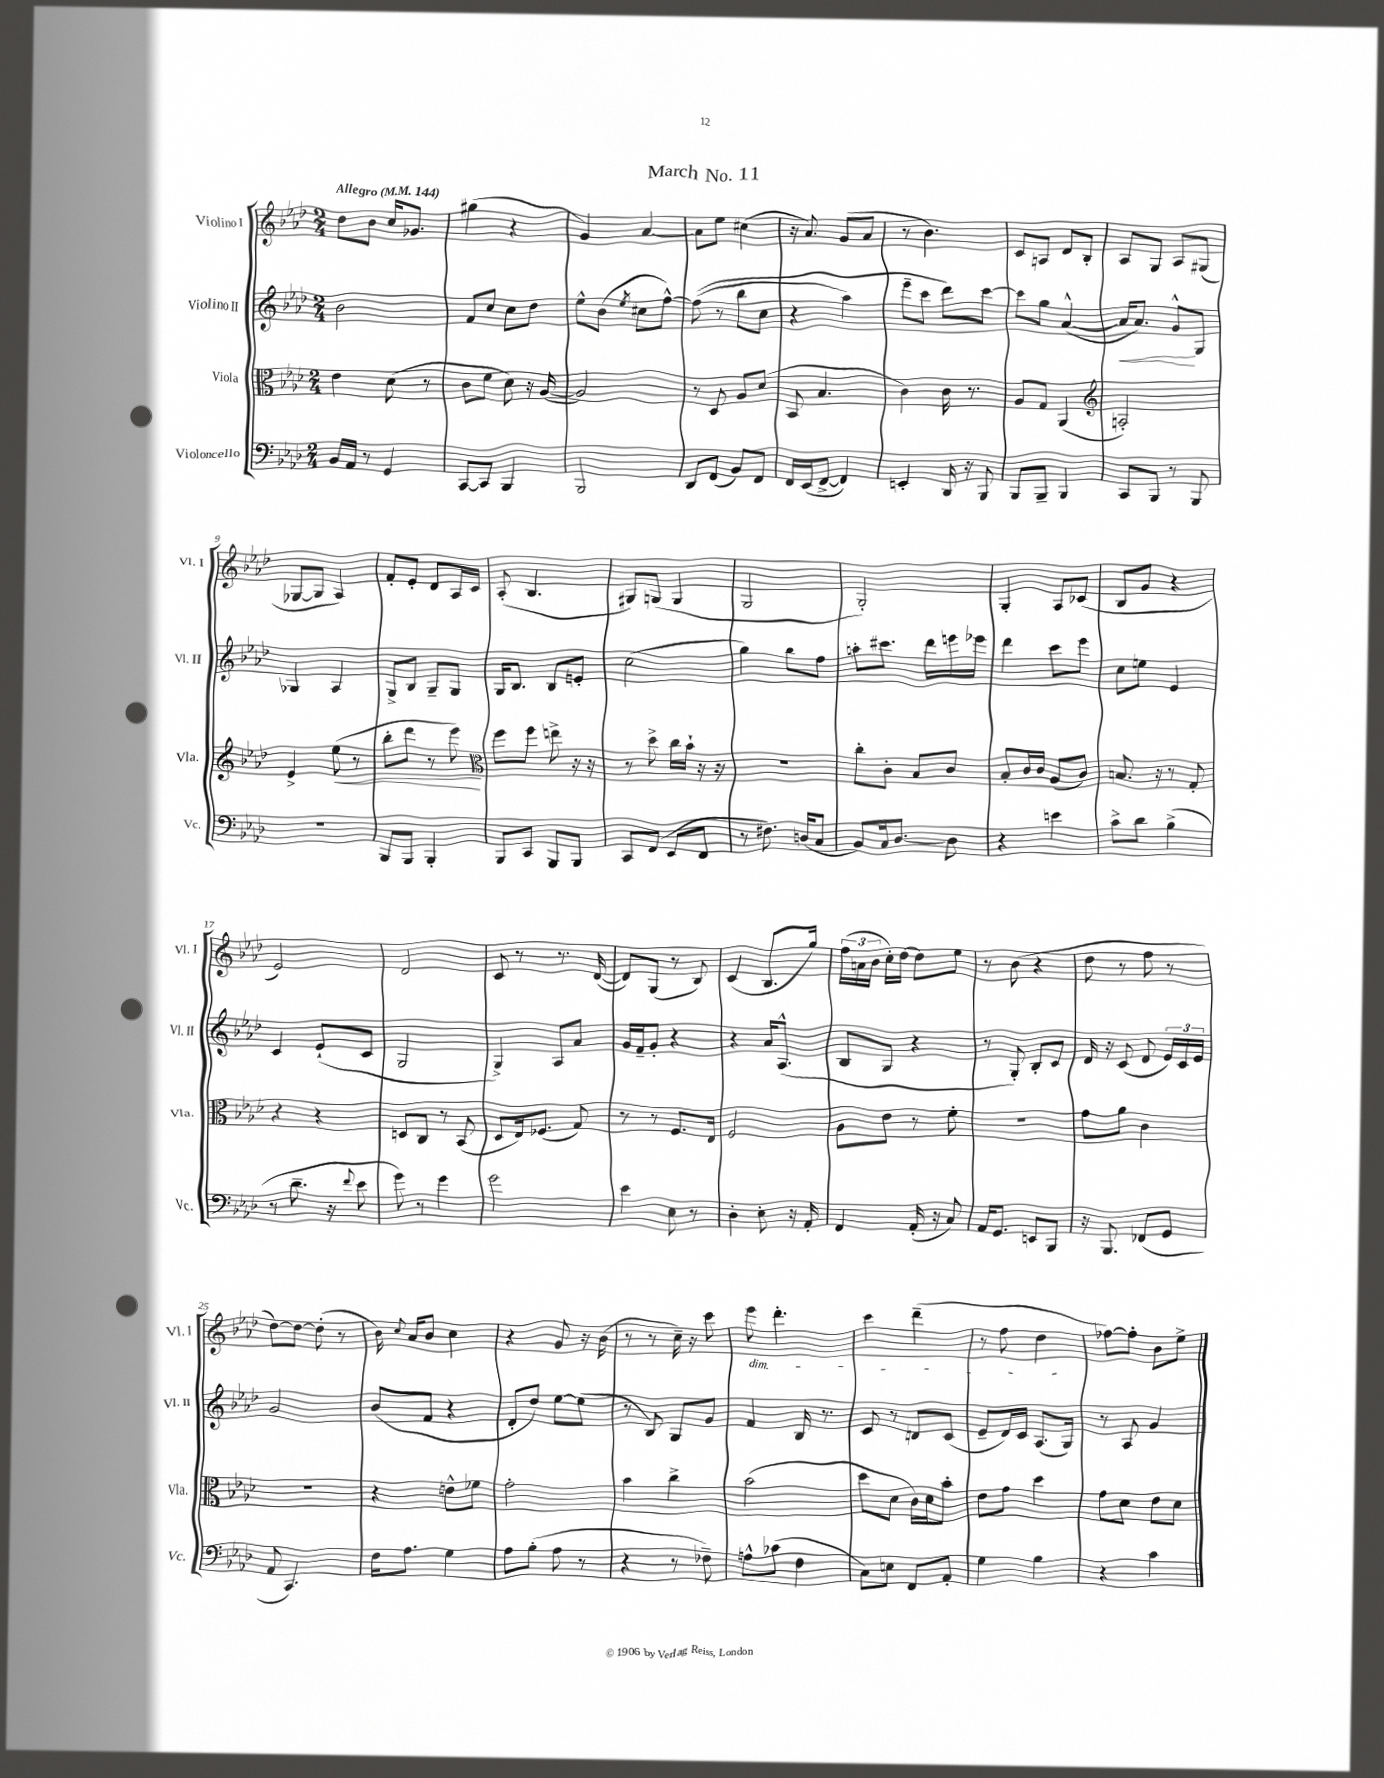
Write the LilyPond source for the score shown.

\header { title = "March No. 11" }
<<
\new StaffGroup <<
\new Staff = "s0" \with { instrumentName = "Violino I" shortInstrumentName = "Vl. I" } {
    \clef treble \key aes \major \numericTimeSignature \time 2/4 \tempo "Allegro" 4 = 144
    \autoBeamOff des''8[ bes'8] c''16[ ges'8.] |
    gis''4( r4 |
    g'4) aes'4~ |
    aes'8[ ees''8] cis''4( |
    r16 aes'8.) g'8[( aes'8] |
    r8 bes'4.) |
    c'8[ a8] des'8[ bes8]-. |
    aes8[ g8] aes8[ gis8]( |
    ges8[~ ges8] aes4) |
    f'8[-. ees'8]-. des'8[ aes16 c'16] |
    aes8-.( bes4. |
    gis8[) g8]( g4 |
    g2 |
    g2-.) |
    g4-. aes8[ ces'8]( |
    bes8[ g'8] r4 |
    ees'2) |
    des'2 |
    c'8 r8 r8. des'16~( |
    des'8[) g8]( r8 bes8) |
    c'4( bes8.[ g''16]) |
    \tuplet 3/2 { f''16[( a'16 bes'16] } c''16[-.) des''16]~ des''8[ ees''8] |
    r8 bes'8( r4 |
    des''8 r8 f''8 r8 |
    des''8[~) des''8]~ des''8-.( r8 |
    bes'16) \appoggiatura { c''8 } aes'16[ bes'8] c''4 |
    r4 g'8 r16 bes'16( |
    r8 r8 c''16--) r16 c'''8 |
    ees'''8\dim des'''4.-. |
    c'''4 des'''4--( |
    r8 f''8 des''4\! |
    fes''8[~) fes''8]-. bes'8[ ees''8]-> \bar "|." |
}
\new Staff = "s1" \with { instrumentName = "Violino II" shortInstrumentName = "Vl. II" } {
    \clef treble \key aes \major \numericTimeSignature \time 2/4
    \autoBeamOff bes'2 |
    f'8[ c''8] c''8[ des''8] |
    ees''8[-^ bes'8]( \acciaccatura { ees''8 } cis''8[ f''8]~-^) |
    f''8(\( r8 bes''8[ c''8] |
    r4 aes''4) |
    ees'''8[-- c'''8] des'''8[\) c'''8]~ |
    c'''8[ g''8] aes'4~-^( |
    aes'16[\< aes'8.]) g'8[-^\! g8] |
    ges4 aes4 |
    g8[-> bes8] g8[-- g8] |
    g16[ bes8.] bes8[ e'8]-. |
    c''2( |
    g''4) bes''8[ f''8] |
    a''8[-. cis'''8.] des'''16[ e'''16 ees'''16] |
    des'''4 c'''8[ ees'''8] |
    c''8[ e''8] ees'4 |
    c'4 ees'8[-!( c'8] |
    g2 |
    g4->) aes8[ aes'8] |
    g'16[ f'16-- g'8]-. r4 |
    r4 aes'16[ aes8.]-^( |
    bes8[ g8] r4 |
    r8 g8-.) bes8[-. c'8] |
    des'16 r16 c'8( des'8 \tuplet 3/2 { ees'16[) c'16 ees'16] } |
    g'2 |
    bes'8[( f'8] r4 |
    des'8[-. des''8]) ees''8[~ ees''8]( |
    r8 bes8) g8[ g'8] |
    f'4 bes16 r8. |
    c'8 r8 d'8[ c'8]( |
    ees'8[-- des'16) c'16] aes8.[( g16]) |
    r8 aes8 g'4 \bar "|." |
}
\new Staff = "s2" \with { instrumentName = "Viola" shortInstrumentName = "Vla." } {
    \clef alto \key aes \major \numericTimeSignature \time 2/4
    \autoBeamOff ees'4 des'8( r8 |
    c'8[ f'8] des'8) r16 aes16~( |
    aes2) |
    r8 des8 aes8[ des'8]( |
    bes,8 bes4. |
    c'4) c'16 r8. |
    aes8[ g8] aes,4( |
    \clef treble a2-.) |
    ees'4-> ees''8\<( r8 |
    bes''8[-. des'''8] r8 ees'''8\!) |
    \clef alto f''8[ f''8] e''8-> r16 r16 |
    r8 des''8-> c''16[ bes'16]-! r16 r16 |
    r2 |
    c''8[-. c'8]-. bes8[ c'8] |
    bes8[-. c'16 c'16] aes8[( c'8]) |
    b8. r16 r8 g8-. |
    r4 r4 |
    d8[ c8] r8 bes,8( |
    des8[ ees16) fes8.]( g8) |
    r8 r8 f8.[ ees16] |
    f2 |
    aes8[ ees'8] r8 f'8-. |
    r2 |
    g'8[ aes'8] c'4 |
    R2 |
    r4 e'8[-^ fes'8] |
    g'2-. |
    bes'4 c''4-> |
    bes'2( |
    des''8[ des'8] c'16[) des'16 bes'8]-. |
    ees'8[ g'8] des''4 |
    g'8[ des'8] ees'8[ des'8] \bar "|." |
}
\new Staff = "s3" \with { instrumentName = "Violoncello" shortInstrumentName = "Vc." } {
    \clef bass \key aes \major \numericTimeSignature \time 2/4
    \autoBeamOff bes,16[ aes,16] r8 g,4 |
    c,8[~ c,8] bes,,4 |
    bes,,2 |
    des,8[ f,8]( bes,8[) f,8] |
    f,16[ ees,16( f,8]~-> f,4) |
    e,4-. des,16 r16 bes,,8 |
    bes,,8[ bes,,8]-- bes,,4 |
    c,8[ bes,,8] r8 bes,,8 |
    r2 |
    bes,,8[ bes,,8] bes,,4-. |
    bes,,8[ c,8] bes,,8[ bes,,8] |
    c,8[ f,8]( ees,8[ f,8] |
    r8 fis8.) d16[( c8] |
    bes,8[) c16 des8.]~ des8 |
    r4 e'4 |
    c'8[-> des'8] bes4->( |
    r8 des'8.-- r16 \appoggiatura { f'8 } ees'8 |
    g'8) r8 g'4 |
    g'2 |
    ees'4 ees8 r8 |
    des4-. ees8-. r16 aes,16-. |
    f,4 aes,16-.( r16 c8) |
    aes,16[ g,8.] e,8[ bes,,8] |
    r16 bes,,8. fes,8[( g,8] |
    aes,8 c,4.) |
    f16[ aes8.] g4 |
    aes8[ bes8]-.( aes8 r8 |
    r4 r8 fes8--) |
    a8[-^ ces'8]( f4 |
    c8[) e8] f,8[ aes,8]-. |
    g4 bes4 |
    r4 c'4 \bar "|." |
}
>>
>>
